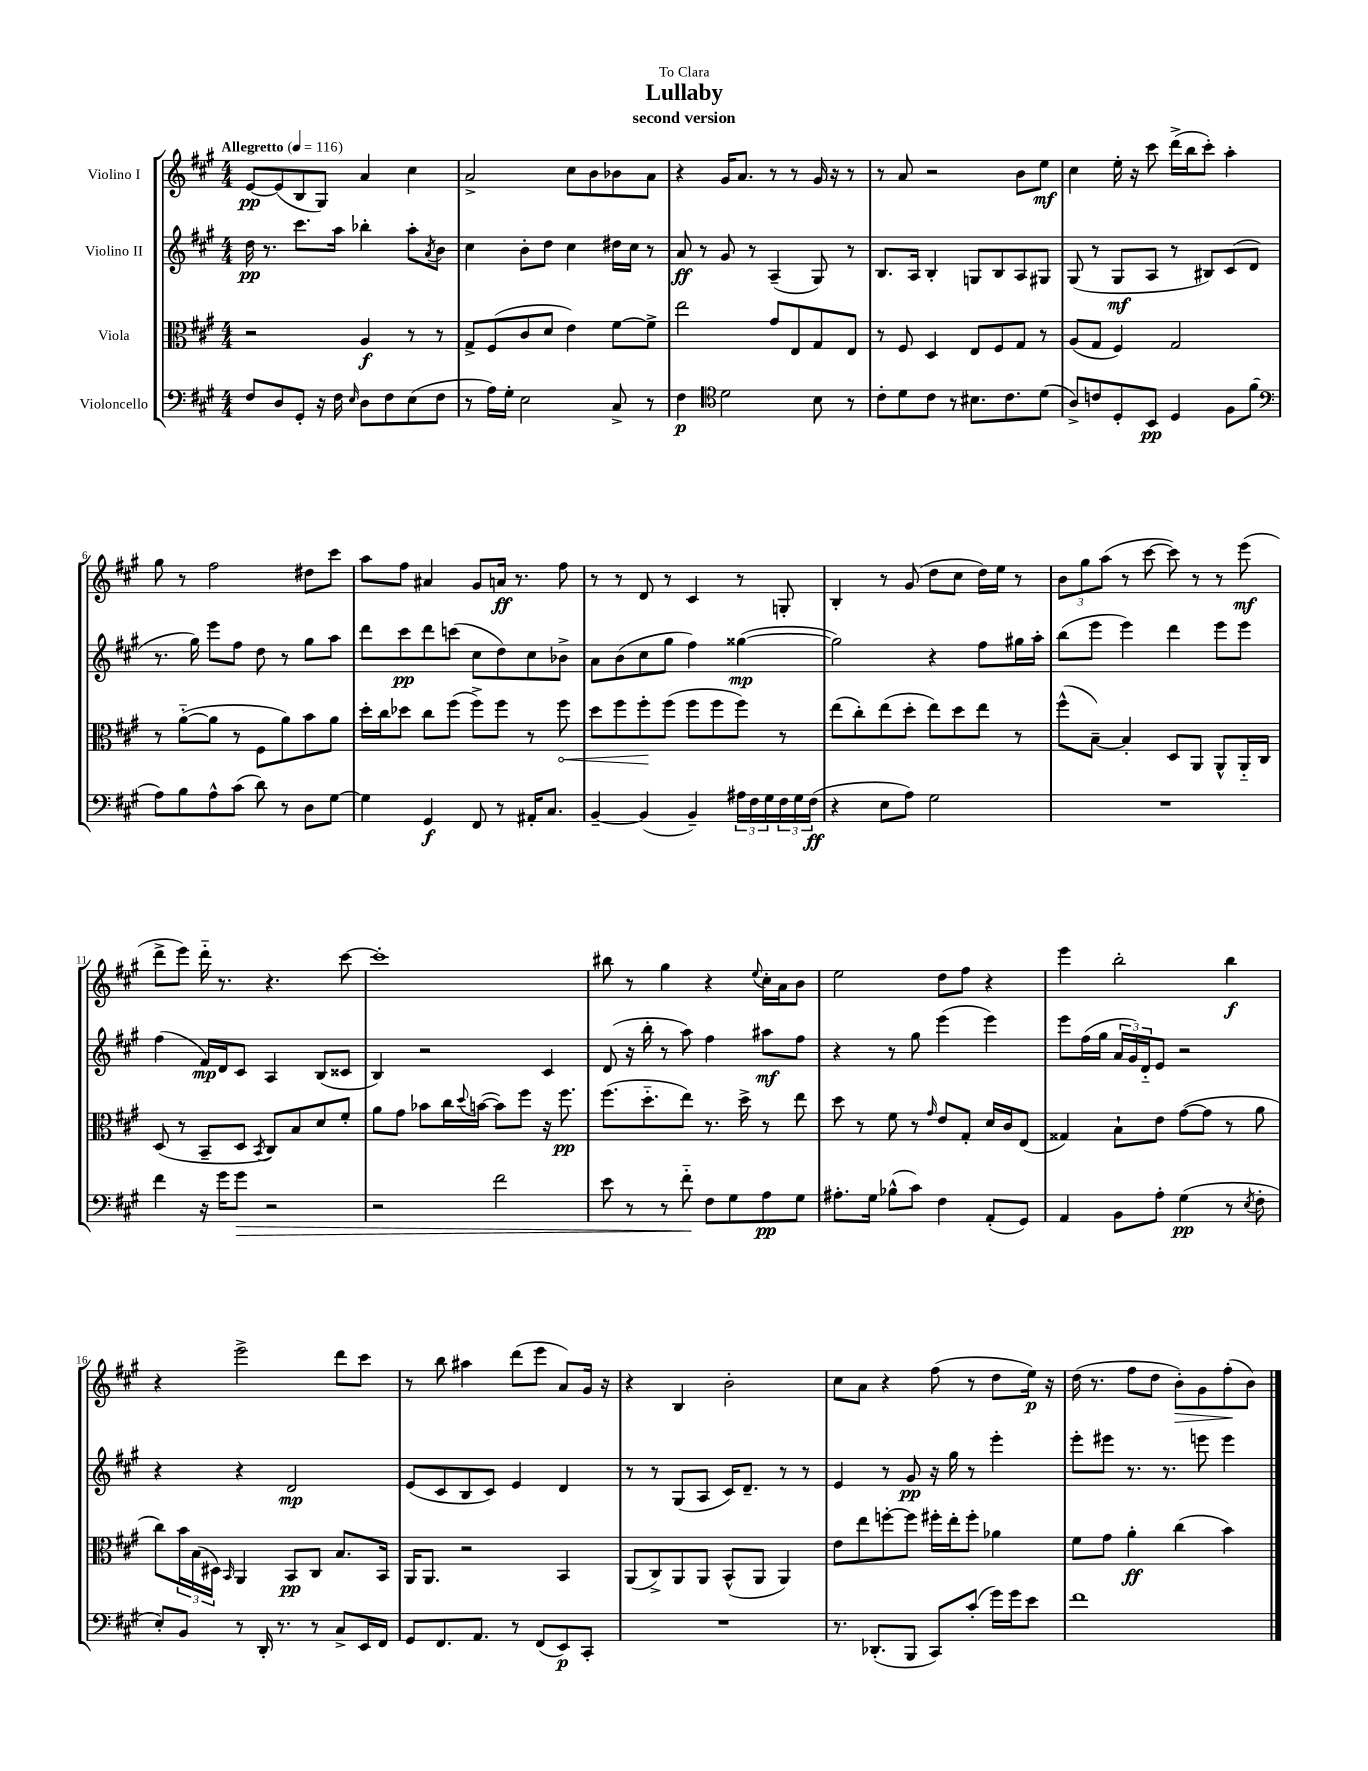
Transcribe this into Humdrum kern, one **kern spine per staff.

**kern	**kern	**kern	**kern
*staff4	*staff3	*staff2	*staff1
*clefF4	*clefC3	*clefG2	*clefG2
*k[f#c#g#]	*k[f#c#g#]	*k[f#c#g#]	*k[f#c#g#]
*M4/4	*M4/4	*M4/4	*M4/4
*MM116	*MM116	*MM116	*MM116
8F#	2r	16dd	[8e
.	.	8.r	.
8D	.	.	(8e]
8GG#'	.	8.ccc#	8B
16r	.	.	8G#)
16F#	.	16aa	.
16qqE	.	.	.
8D	4A	4bb-'	4a
8F#	.	.	.
(8E	8r	8aa'	4cc#
.	.	8qa	.
8F#	8r	8b	.
=	=	=	=
8r	8G#^	4cc#	2a^
16A)	(8F#	.	.
16G#'	.	.	.
2E	8c#	8b'	.
.	8d	8dd	.
.	4e)	4cc#	8cc#
.	.	.	8b
8C#^	[8f#	16dd#	8b-
.	.	16cc#	.
8r	8f#^]	8r	8a
=	=	=	=
4F#	2ee	8a	4r
.	.	8r	.
*clefC4	*	*	*
2d	.	8g#	16g#
.	.	.	8.a
.	.	8r	.
.	8g#	(4A~	8r
.	8E	.	8r
8B	8G#	8G#)	16g#
.	.	.	16r
8r	8E	8r	8r
=	=	=	=
8c#'	8r	8.B	8r
8d	8F#	.	8a
.	.	16A	.
8c#	4D	4B'	2r
8r	.	.	.
8.B#	8E	8G	.
.	8F#	8B	.
8.c#	.	.	.
.	8G#	8A	8b
(8d	8r	8G#	8ee
=	=	=	=
8A^)	(8A	(8G#	4cc#
8c	8G#	8r	.
8D'	4F#)	8G#	16ee'
.	.	.	16r
8BB	.	8A	8ccc#
4D	2G#	8r	(16ddd^
.	.	.	16bb
.	.	8B#)	8ccc#')
8F#	.	(8c#	4aa'
(8f#	.	8d	.
=	=	=	=
*clefF4	*	*	*
8A)	8r	8.r	8gg#
8B	([8a'~	.	8r
.	.	16gg#)	.
8A^^	8a]	8eee	2ff#
(8c#	8r	8ff#	.
8d)	8F#	8dd	.
8r	8a)	8r	.
8D	8b	8gg#	8dd#
[8G#	8a	8aa	8ccc#
=	=	=	=
4G#]	16dd'	8ddd	8aa
.	16cc#	.	.
.	8dd-	8ccc#	8ff#
4GG#	8cc#	8ddd	4a#
.	(8ff#	(8ccc	.
8FF#	8ff#^)	8cc#	8g#
8r	8ff#	8dd)	16a
.	.	.	8.r
16AA#'	8r	8cc#	.
8.C#	.	.	.
.	8ff#	8b-^	8ff#
=	=	=	=
[4BB~	8dd	8a	8r
.	8ff#	(8b	8r
(4BB]	8ff#'	8cc#	8d
.	(8ff#	8gg#	8r
4BB~)	8ff#	4ff#)	4c#
.	8ff#	.	.
24A#	8ff#)	([4gg##	8r
24F#	.	.	.
24G#	.	.	.
24F#	8r	.	8G'
24G#	.	.	.
(24F#	.	.	.
=	=	=	=
4r	(8ee	2gg##])	4B'
.	8cc#')	.	.
8E	(8ee	.	8r
8A)	8dd'	.	(8g#
2G#	8ee)	4r	8dd
.	8dd	.	8cc#
.	8ee	8ff#	16dd)
.	.	.	16ee
.	8r	16gg#	8r
.	.	16aa'	.
=	=	=	=
1r	(8ff#^^	(8bb	12b
.	.	.	12gg#
.	[8B~)	8eee	.
.	.	.	(12aa
.	4B']	4eee)	8r
.	.	.	[8ccc#
.	8D	4ddd	8ccc#])
.	8AA	.	8r
.	8AA^^	8eee	8r
.	16AA'~	8eee	(8eee
.	16C#	.	.
=	=	=	=
4f#	(8D	(4ff#	8ddd^
.	8r	.	8eee)
16r	8BB~	16f#)	16ddd'~
16g#	.	16d	8.r
8g#	8D	8c#	.
.	8qBB	.	.
2r	8C#)	4A	4.r
.	8B	.	.
.	8d	(8B	.
.	8f#'	8c##	[8ccc#
=	=	=	=
2r	8a	4B)	1ccc#']
.	8g#	.	.
.	8b-	2r	.
.	16cc#	.	.
.	8qqdd	.	.
.	([16b	.	.
2f#	8b])	.	.
.	8ff#	.	.
.	16r	4c#	.
.	8.ff#	.	.
=	=	=	=
8e	(8.ff#	(8d	8bb#
8r	.	16r	8r
.	8.dd'~	16bb'	.
8r	.	8r	4gg#
8f#'~	8ee)	8aa)	.
8F#	8.r	4ff#	4r
8G#	.	.	.
.	16dd^	.	.
.	.	.	8qqee
8A	8r	8aa#	16cc#'
.	.	.	16a
8G#	8ee	8ff#	8b
=	=	=	=
8.A#'	8dd	4r	2ee
.	8r	.	.
16G#	.	.	.
(8B-^^	8f#	8r	.
8c#)	8r	8gg#	.
.	16qqg#	.	.
4F#	8e	(4eee	8dd
.	8G#'	.	8ff#
(8AA'	16d	4eee)	4r
.	16c#	.	.
8GG#)	(8E	.	.
=	=	=	=
4AA	4G##)	8eee	4eee
.	.	(16ff#	.
.	.	16gg#	.
8BB	8B`	24a	2bb'
.	.	24g#)	.
.	.	24d'~	.
8A'	8e	8e	.
(4G#	([8g#	2r	.
.	8g#]	.	.
8r	8r	.	4bb
8qE	.	.	.
8F#'	8a	.	.
=	=	=	=
8E')	8cc#)	4r	4r
8BB	24b	.	.
.	(24B	.	.
.	24D#)	.	.
.	16qqBB	.	.
8r	4AA	4r	2eee^
16DD'	.	.	.
8.r	.	.	.
.	8BB	2d	.
8r	8C#	.	.
8C#^	8.B	.	8ddd
16EE	.	.	8ccc#
16FF#	16BB	.	.
=	=	=	=
8GG#	16AA	(8e	8r
.	8.AA	.	.
8.FF#	.	8c#	8bb
.	2r	8B	4aa#
8.AA	.	.	.
.	.	8c#)	.
8r	.	4e	(8ddd
(8FF#	.	.	8eee
8EE)	4BB	4d	8a)
8CC#'	.	.	16g#
.	.	.	16r
=	=	=	=
1r	(8AA	8r	4r
.	8C#^)	8r	.
.	8AA	(8G#	4B
.	8AA	8A	.
.	(8BB^^	16c#)	2b'
.	.	8.d~	.
.	8AA	.	.
.	4AA)	8r	.
.	.	8r	.
=	=	=	=
8.r	8e	4e	8cc#
.	8ee	.	8a
(8.DD-'	.	.	.
.	[8ff'	8r	4r
8BBB	8ff]	8g#	.
8CC#)	16ff#'	16r	(8ff#
.	16ee'	16gg#	.
(8c#'	8ff#'	8r	8r
16g#)	4a-	4eee'	8dd
16g#	.	.	.
8e	.	.	16ee)
.	.	.	16r
=	=	=	=
1f#	8f#	8eee'	(16dd
.	.	.	8.r
.	8g#	8eee#	.
.	4a'	8.r	8ff#
.	.	.	8dd
.	.	8.r	.
.	(4cc#	.	8b')
.	.	8eee	8g#
.	4b)	4eee	(8ff#'
.	.	.	8b)
==	==	==	==
*-	*-	*-	*-
